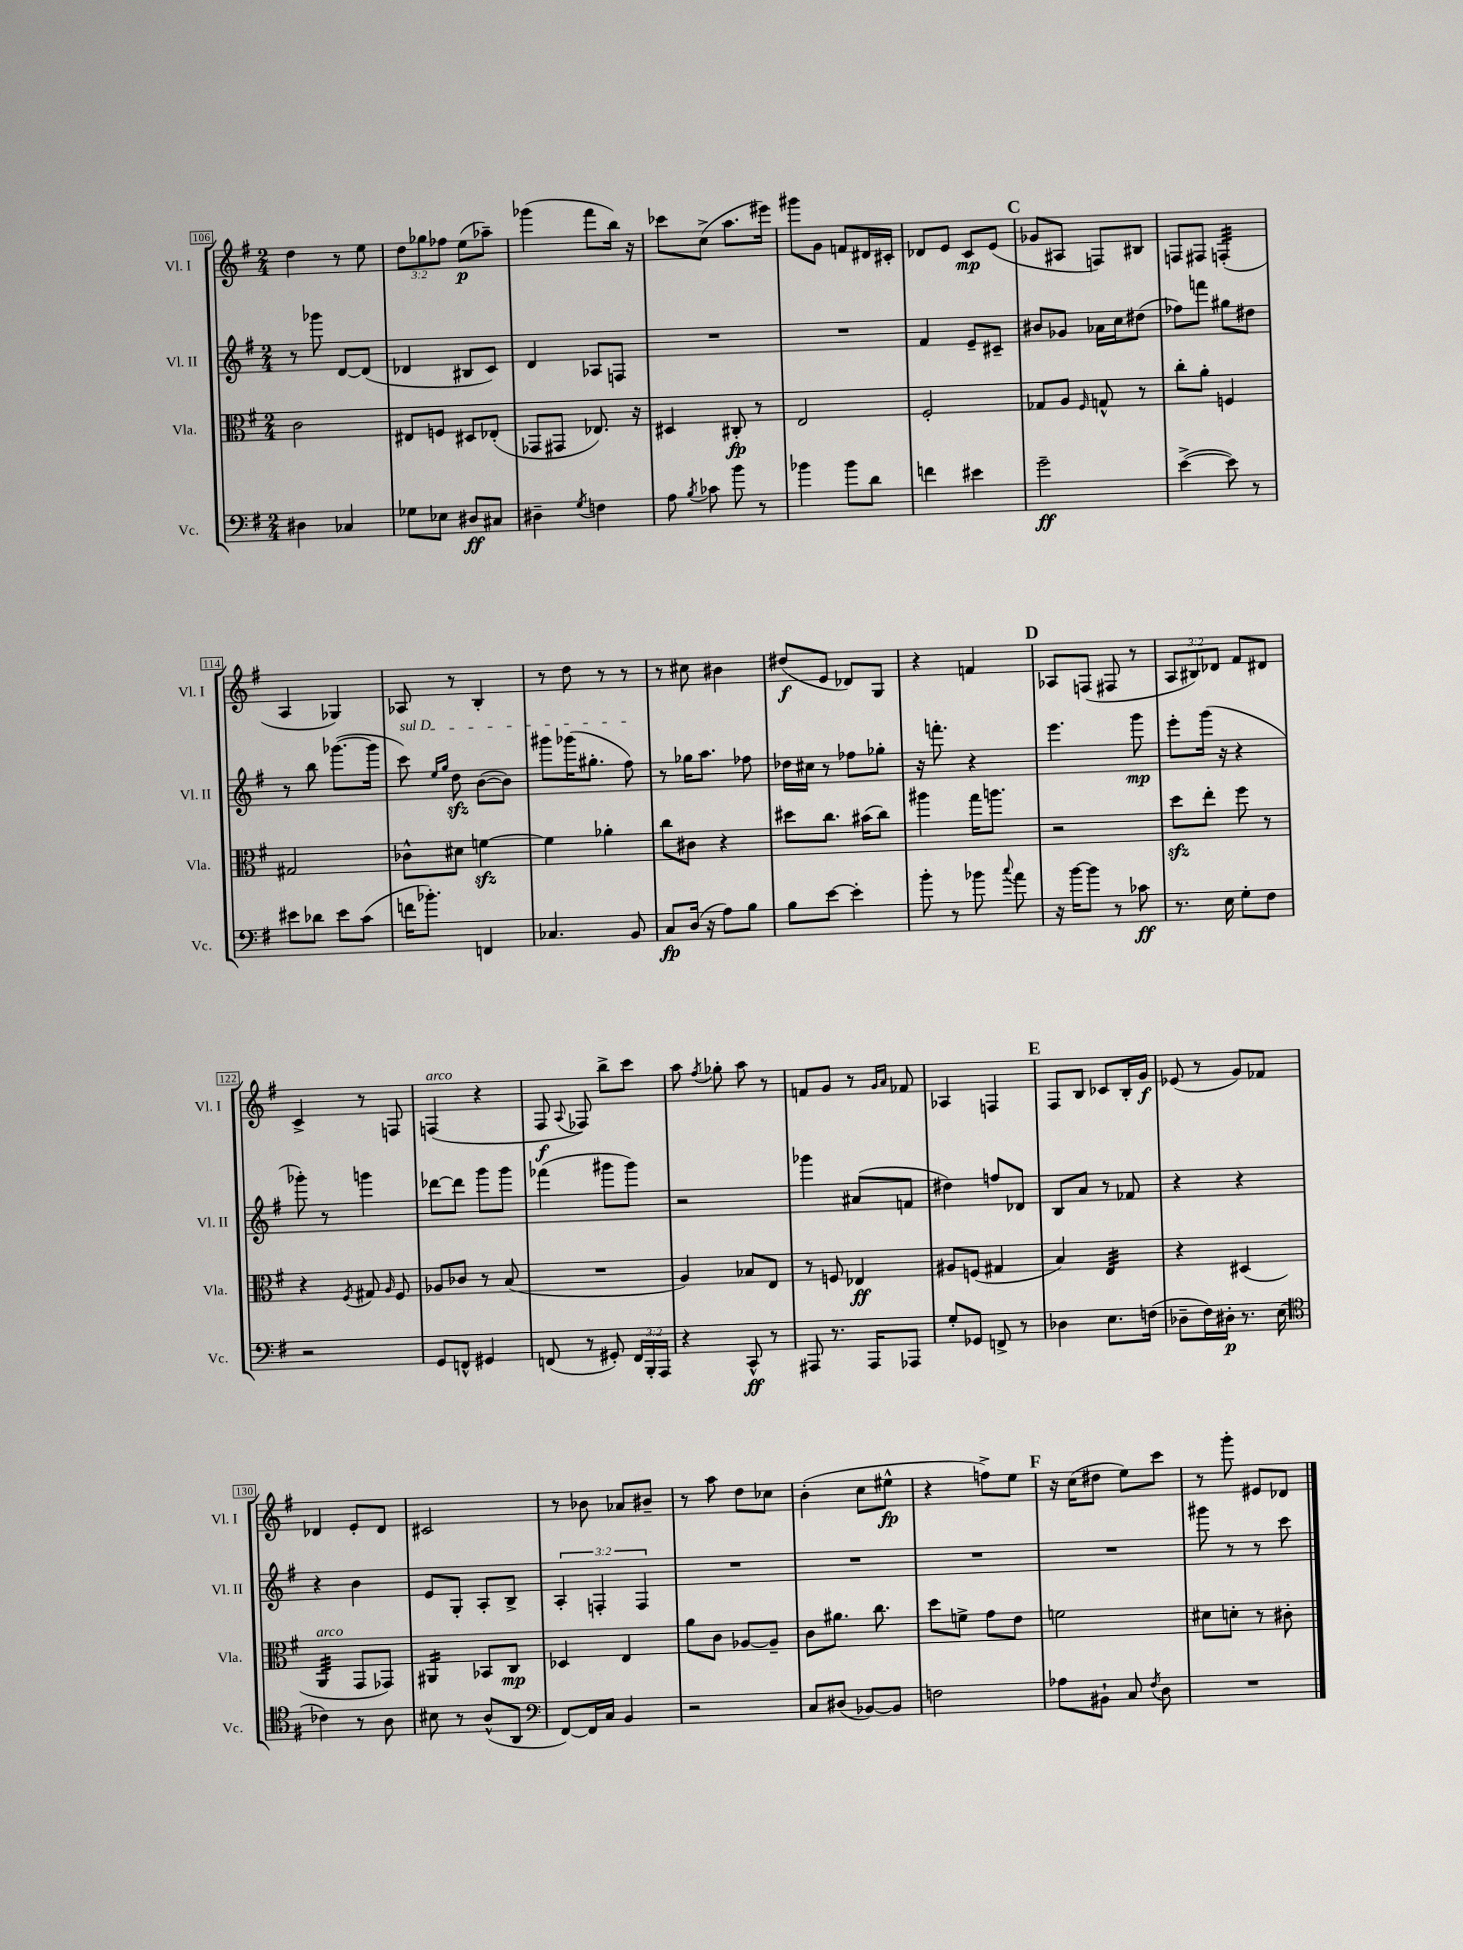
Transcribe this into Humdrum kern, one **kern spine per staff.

**kern	**kern	**kern	**kern
*staff4	*staff3	*staff2	*staff1
*clefF4	*clefC3	*clefG2	*clefG2
*k[f#]	*k[f#]	*k[f#]	*k[f#]
*M2/4	*M2/4	*M2/4	*M2/4
4D#	2c	8r	4dd
.	.	8ggg-	.
4C-	.	[8d	8r
.	.	(8d]	8ee
=	=	=	=
8G-	8E#	4d-	12dd
.	.	.	12gg-
8E-	8F	.	.
.	.	.	12ff-
8D#	8D#	8B#	(8ee
8C#	(8E-'	8c)	8aa-~)
=	=	=	=
4D#~	8GG-	4d	(4ggg-
.	8GG#	.	.
8qG	.	.	.
4F	8.E-)	8A-	8fff#
.	.	8F	16bb)
.	16r	.	16r
=	=	=	=
8A	4D#	2r	8ccc-
8qB	.	.	.
8c-	.	.	(8cc^
8b	8C#'	.	8.aa
8r	8r	.	.
.	.	.	16eee#)
=	=	=	=
4b-	2E	2r	8ggg#
.	.	.	8g
8b-	.	.	8f
8d	.	.	16d#
.	.	.	16c#'
=	=	=	=
4f	2F#'	4f#	8d-
.	.	.	8e
4e#	.	8e~	8c
.	.	8c#~	(8e
=	=	=	=
2g~	8G-	8b#	8g-
.	8A	8g-	8A#
.	16qqF#	.	.
.	8G^^	16a-	8F)
.	.	16cc	.
.	8r	(8dd#	8B#
=	=	=	=
([4e^	8cc'	8ff-)	8F
.	8a'	8fff	8F#
8e])	4F	8gg#	(4F'
8r	.	8dd#	.
=	=	=	=
8e#	2G#	8r	4A
8d-	.	8bb	.
8e#	.	([8.ggg-	4G-)
(8c	.	.	.
.	.	16ggg-]	.
=	=	=	=
16f	8c-^^	8ccc)	8A-
8.b-')	.	.	.
.	.	16qqee	.
.	.	16qqgg	.
.	8d#	8dd	8r
4FF	[4f	([8b	4B'
.	.	8b])	.
=	=	=	=
4.C-	4f]	8ggg#	8r
.	.	(16ggg-	8dd
.	.	8.gg#'	.
.	4a-'	.	8r
8BB	.	8ff#)	8r
=	=	=	=
8C	8cc	8r	8r
(16D	8c#	16gg-	8cc#
16r	.	8.aa	.
8A)	4r	.	4b#
8B	.	8ff-	.
=	=	=	=
8B	8dd#	16dd-	(8dd#
.	.	16cc#	.
[8e	8.cc	8r	8e
4e']	.	8ff-	8d-)
.	(16b#	.	.
.	8cc)	8gg-'	8G
=	=	=	=
8b'	4aa#	16r	4r
.	.	8.fff'	.
8r	.	.	.
8b-	16gg	4r	4f
.	8.aa	.	.
8qqcc	.	.	.
8a	.	.	.
=	=	=	=
16r	2r	4.eee	8A-
[16b	.	.	.
8b]	.	.	(8F
8r	.	.	8F#
8c-	.	8ggg	8r
=	=	=	=
8.r	8dd	8eee'	12A
.	.	.	12B#)
.	8ee'	(16ggg	.
.	.	.	12d-
16E	.	16r	.
8G'	8ff#	4r	8f#
8F#	8r	.	8d#
=	=	=	=
2r	4r	8ggg-')	4c^
.	.	8r	.
.	8qF#	.	.
.	8G#	4ggg	8r
.	16qqA	.	.
.	8F#	.	8F
=	=	=	=
8GG	8A-	[8ddd-	(4F
8FF^^	8c-	8ddd-]	.
4GG#	8r	8ggg	4r
.	(8B	8ggg	.
=	=	=	=
(8FF	2r	(4fff-	8F#
.	.	.	8qqA
8r	.	.	8F-)
8GG#')	.	8ggg#	8bb^
24FF	.	8ggg#)	8ccc
24BBB'	.	.	.
24AAA	.	.	.
=	=	=	=
4r	4A)	2r	8aa
.	.	.	8qff#
.	.	.	8gg-'
8CC^^	8B-	.	8aa
8r	8E	.	8r
=	=	=	=
8AAA#	8r	4ggg-	8f
8.r	8F	.	8g
.	4E-	(8a#	8r
16AAA#	.	.	.
.	.	.	16qqg
.	.	.	16qqa
8AAA-	.	8f	8f-
=	=	=	=
8G'	8A#	4dd#)	4A-
8GG-	(8F	.	.
8FF^	4G#	8ff	4F
8r	.	8d-	.
=	=	=	=
4D-	4B)	8B	8F#
.	.	8a	8B
8.E	4E	8r	8c-
.	.	8f-	16B'
(16F	.	.	16g
=	=	=	=
8D-~	4r	4r	(8e-
16F#)	.	.	8r
16D#'	.	.	.
8.r	(4D#	4r	8g)
.	.	.	8f-
(16E	.	.	.
=	=	=	=
*clefC4	*	*	*
4c-)	4AA	4r	4d-
8r	8GG	4b	8e'
8A	8GG-)	.	8d-
=	=	=	=
8B#	4AA#	8e	2c#
8r	.	8G'	.
(8A^^	8BB-	8A'	.
8AA	8C	8B^	.
=	=	=	=
*clefF4	*	*	*
[8FF#)	4D-	6A'	8r
16FF#]	.	.	8b-
.	.	6F'	.
16C	.	.	.
4BB	4E	.	8a-
.	.	6F	.
.	.	.	8b#~
=	=	=	=
2r	8a	2r	8r
.	8c	.	8aa
.	[8A-	.	8dd
.	8A-~]	.	8cc-
=	=	=	=
8C	8c	2r	(4b'
(8D#	8.a#	.	.
[8BB-)	.	.	8cc
.	8.cc	.	.
8BB-]	.	.	8ee#^^
=	=	=	=
2F	8dd	2r	4r
.	8f^	.	.
.	8g	.	8ff^)
.	8e	.	8ee
=	=	=	=
8A-	2f	2r	16r
.	.	.	(16cc
8BB#`	.	.	8dd#
8C	.	.	8ee)
8qF#	.	.	.
8D	.	.	8ccc
=	=	=	=
2r	8d#	8ggg#	8r
.	8d'	8r	8ggg'
.	8r	8r	8e#
.	8c#'	8ccc	8d-
==	==	==	==
*-	*-	*-	*-
